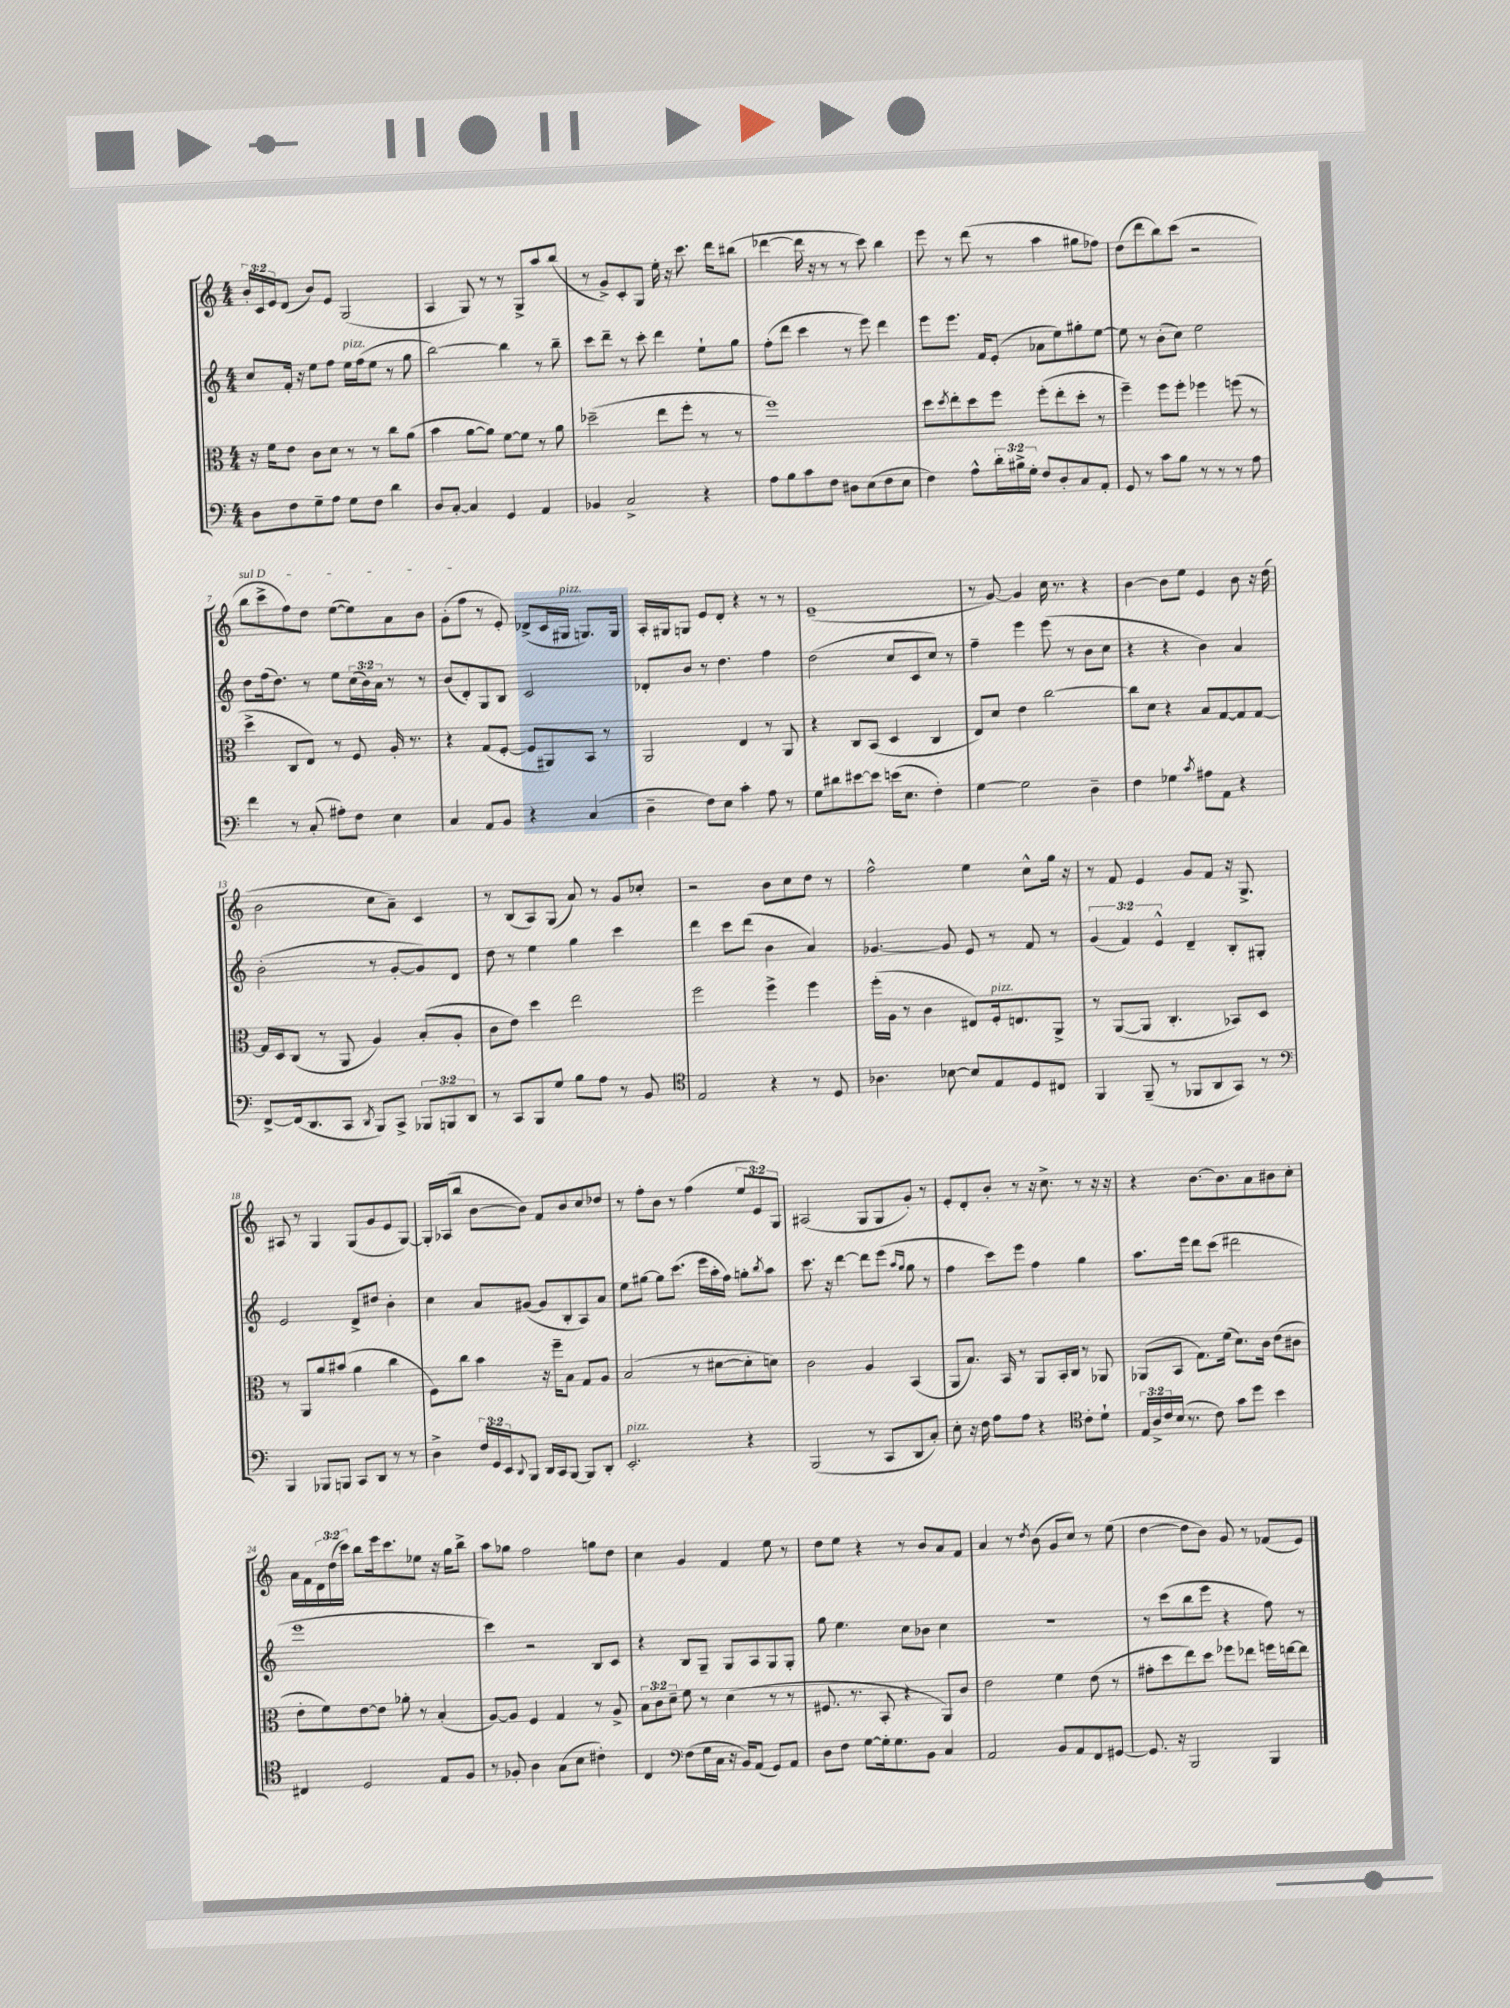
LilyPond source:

<<
\new StaffGroup <<
\new Staff = "s0" {
    \clef treble \key c \major \numericTimeSignature \time 4/4 \override Staff.TupletNumber.text = #tuplet-number::calc-fraction-text
    \tuplet 3/2 { b'16-. c'16 e'16 } d'8( b'8) e'8 g2( |
    a4 g8) r8 r8 g8-> a''8 b''8( |
    r8 g'8->) c'8-. g8 e''16-. r16 c'''8. d'''16 bis''8( |
    des'''4~ des'''16 r16 r8 r8 c'''8) b''4 |
    e'''8 r8 d'''8( r8 a''4 gis''8 fes''8) |
    d''8( d'''8 b''8) c'''8( r2 |
    \once \override TextSpanner.bound-details.left.text = \markup { \italic "sul D" } b''8\startTextSpan c'''8-> f''8) d''8 e''8~( e''8) a'8 b'8 |
    g'8-.( f''8\stopTextSpan r8 e'8-.) des'8->( c'16 gis16^\markup { \italic "pizz." } g8.) g16 |
    a16-. gis16 g8 e'8 d'8-. r4 r8 r8 |
    e'1--( |
    r8 g'8~) g'4 c''16 r8. r4 |
    b'4~ b'8 e''8 e'4 b'8 r16 d''16( |
    b'2 c''8 a'8--) c'4 |
    r8 b8( a8) g8( a'8) r8 g'8 ces''8-. |
    r2 b'8 c''8 d''8 r8 |
    f''2-^ e''4 c''8-^ g''16 r16 |
    r8 f'8 e'4 g'8 f'8 r16 g8.-> |
    ais8 r8 g4 g8( g'8 e'8 g8~) |
    g16-. aes16( b''8 b'8~ b'8) f'8 b'8 c''8 des''8 |
    r8 f''8-. b'8 r8 f''4( \tuplet 3/2 { e''8 e'8) g8 } |
    ais2( g8 g8 g'8-.) r8 |
    e'8-. d'8-. b'8-. r8 r16 c''8.-> r8 r16 r16 |
    r4 b'8.~ b'8. a'8 bis'8 c''8-. |
    a'16 f'16 \tuplet 3/2 { d'16 d''16( c'''16) } b''8 e'''16 c'''8. ees''8 r16 g''16 b''8-> |
    a''8 ges''8 f''2 g''8 d''8 |
    c''4 g'4 f'4 e''8 r8 |
    d''8 e''8 r4 r8 b'8 a'8 f'8 |
    a'4 r8 \acciaccatura { d''8 } b'8( g'8 c''8) r8 e''8( |
    d''4~ d''8 b'8) g'8 r8 fes'8( e'8) \bar "|." |
}
\new Staff = "s1" {
    \clef treble \key c \major \numericTimeSignature \time 4/4 \override Staff.TupletNumber.text = #tuplet-number::calc-fraction-text
    c''8 f'16-. r16 e''8 f''8 e''16^\markup { \italic "pizz." } f''16( e''8 r8 g''8 |
    b''2~) b''4 r8 b''8-- |
    c'''8 d'''8-- r8 c'''8-. d'''4 e''8-! g''8 |
    f''8-.( d'''8 c'''4 r8 e'''8) d'''4 |
    e'''8 e'''8. f'16 e'8-.( aes'8 e''8) gis''8-. e''8~ |
    e''8 r8 b'8-.( c''8) e''2 |
    d''8 f''16( d''8.) r8 e''8 \tuplet 3/2 { c''16( b'16) a'16 } r8 r8 |
    b'8( d'8-.) g8 b8 c'2 |
    des'8-. b'8 r8 d''4. f''4 |
    d''2( c''8 c'8 c''8) r8 |
    f''4-- e'''4 e'''8( r8 b'8 c''8 |
    r4 r4 b'4) a'4 |
    b'2-.( r8 g'8~-. g'8) d'8 |
    d''8 r8 e''4 g''4 c'''4 |
    d'''4 c'''8 d'''8( b'4 a'4) |
    ges'4.~ ges'8 e'8 r8 f'8 r8 |
    \tuplet 3/2 { g'4( f'4) e'4-^ } d'4-- b8-. gis8-. |
    e'2 d'8-> dis''8 b'4-. |
    c''4 a'8 gis'8~( gis'8 b8-. a8) a'8 |
    e''8 gis''8~ gis''8 c'''8.( e'''16 a''16-. f''16) g''8-. \acciaccatura { b''8 } a''8 |
    c'''8. r16 d'''4~ d'''8 e'''8( \grace { a''16 g''16 } g''8 r8 |
    f''4 c'''8) e'''8 f''4 g''4 |
    a''8. e'''16 d'''8 c'''8( dis'''2 |
    e'''1 |
    c'''4) r2 b8 c'8 |
    r4 b8 g8-- g8 a8 g8 g8-. |
    g''8 e''4. c''8 bes'8 c''4 |
    R1 |
    r8 c'''8( b''8 e'''8 r4 f''8) r8 \bar "|." |
}
\new Staff = "s2" {
    \clef alto \key c \major \numericTimeSignature \time 4/4 \override Staff.TupletNumber.text = #tuplet-number::calc-fraction-text
    r16 f'16 e'8 c'8 d'8 r8 r8 c''8 a'8( |
    b'4 a'8~ a'8) f'8~ f'8 r8 a'8 |
    des''2--( e''8 f''8-. r8 r8 |
    f''1) |
    d''8 \acciaccatura { d''8 } e''8-. d''8 f''8 f''8-.( e''8-. d''8-. r8 |
    f''4--) f''8 f''8-. fes''4 f''8( r8 |
    d''4-> c8 e8) r8 f8 a16-. r8. |
    r4 g8( f8~-. f8 ais,8) b,8 r8 |
    a,2 e4 r8 a,8 |
    r4 c8 b,8( d4 c4 |
    e8) d'8 e'4 c''2~ |
    c''8 d'8 r4 b8 g8~ g8 g8~ |
    g16 d16 c8( r8 a,8 a4) b8-.( a8-. |
    c'8 e'8) d''4 e''2 |
    f''2 f''4-> f''4 |
    f''16-.( a16 r8 c'4 eis8) f16-.^\markup { \italic "pizz." } e8. a,8-> |
    r8 a,8~( a,8 c4.-. bes,8) d8 |
    r8 a,8 a'8 bis'8( a'4 c''4 |
    f8) c''8 b'4 r16 f''16-- b8 g8 a8 |
    b2( r8 dis'8~ dis'8-. d'8) |
    c'2 a4 b,4( |
    a,8 b8.) b,16 r8 a,8 b,16-. c16 r8 aes,8 |
    aes,8( b,8 g8.) f'16( d'8.) c'16 e'8( cis'8 |
    e'8-. f'8) e'8~ e'8 aes'8-. r8 b4-.( |
    a8~) a8 f4 g4 r8 a8-> |
    \tuplet 3/2 { b8 c'8 d'8-- } f'8 r8 d'4( r8 r8 |
    fis8. r8. b,8-. r4 a,8) c'8 |
    e'2 f'4 e'8( r8 |
    gis'8-. d''8 e''8) d''8 fes''8 ees''8 f''16 e''16~ e''8 \bar "|." |
}
\new Staff = "s3" {
    \clef bass \key c \major \numericTimeSignature \time 4/4 \override Staff.TupletNumber.text = #tuplet-number::calc-fraction-text
    d8 f8 g8-- a8 g8 f8 d'4 |
    d8 c8~-. c4 g,4 a,4 |
    bes,4 c2-> r4 |
    a8 b8 c'8 f8 dis8 e8( f8 e8 |
    f4) a8-^ \tuplet 3/2 { d'16-. bis16-> g16-. } f8 d8-. c8 a,8-. |
    g,8 r8 c'8 b8 r8 r8 r8 a8 |
    f'4 r8 c8-.( ais8-.) f8 e4 |
    c4 a,8 b,8 r4 c4( |
    d4-- f8) e8 c'4-. a8 r8 |
    g8 dis'8 eis'8~ eis'8 e'16( e8. f4-.) |
    g4~ g2 d4-- |
    f4 ges4 \acciaccatura { c'8 } ais8 a,8 r4 |
    f,8~-> f,16( d,8. c,8 \acciaccatura { d,8 } b,,8) c,8-> \tuplet 3/2 { bes,,8 b,,8 d,8 } |
    r8 c,8 b,,8 g8 b8 a8 r8 b,8 |
    \clef tenor e2 r4 r8 d8 |
    aes4. bes8~ bes8 e8 d8 cis8 |
    f,4 f,8--( r8 fes,8 a,8 g,8) r8 |
    \clef bass b,,4 bes,,8 b,,8 c,8 d,8 r8 r8 |
    d4-> \tuplet 3/2 { f16 g,16 e,16 } \appoggiatura { d,8 } b,,8 d,16 c,16 b,,8~ b,,8 d,8-. |
    e,2.-.^\markup { \italic "pizz." } r4 |
    b,,2( r8 c,8 d,8 c8-.) |
    e8-. r16 f16 a8 a8 r4 \clef tenor c'8-. d'8-! |
    \tuplet 3/2 { e16 a16-> c'16 } b16( r8. c'8) g'8 d''8 b'4 |
    cis4 d2 e8 f8 |
    r8 fes8-. a4 g8( b8 cis'4-.) |
    c4 \clef bass f8( g16 c16 r16 b,16) a,8( g,8) a,8 |
    d8 f8 g8~ g16-. g8. b,8 c4 |
    a,2 b,8 a,8 f,8 gis,8~ |
    gis,8. r16 b,,2 b,,4 \bar "|." |
}
>>
>>
